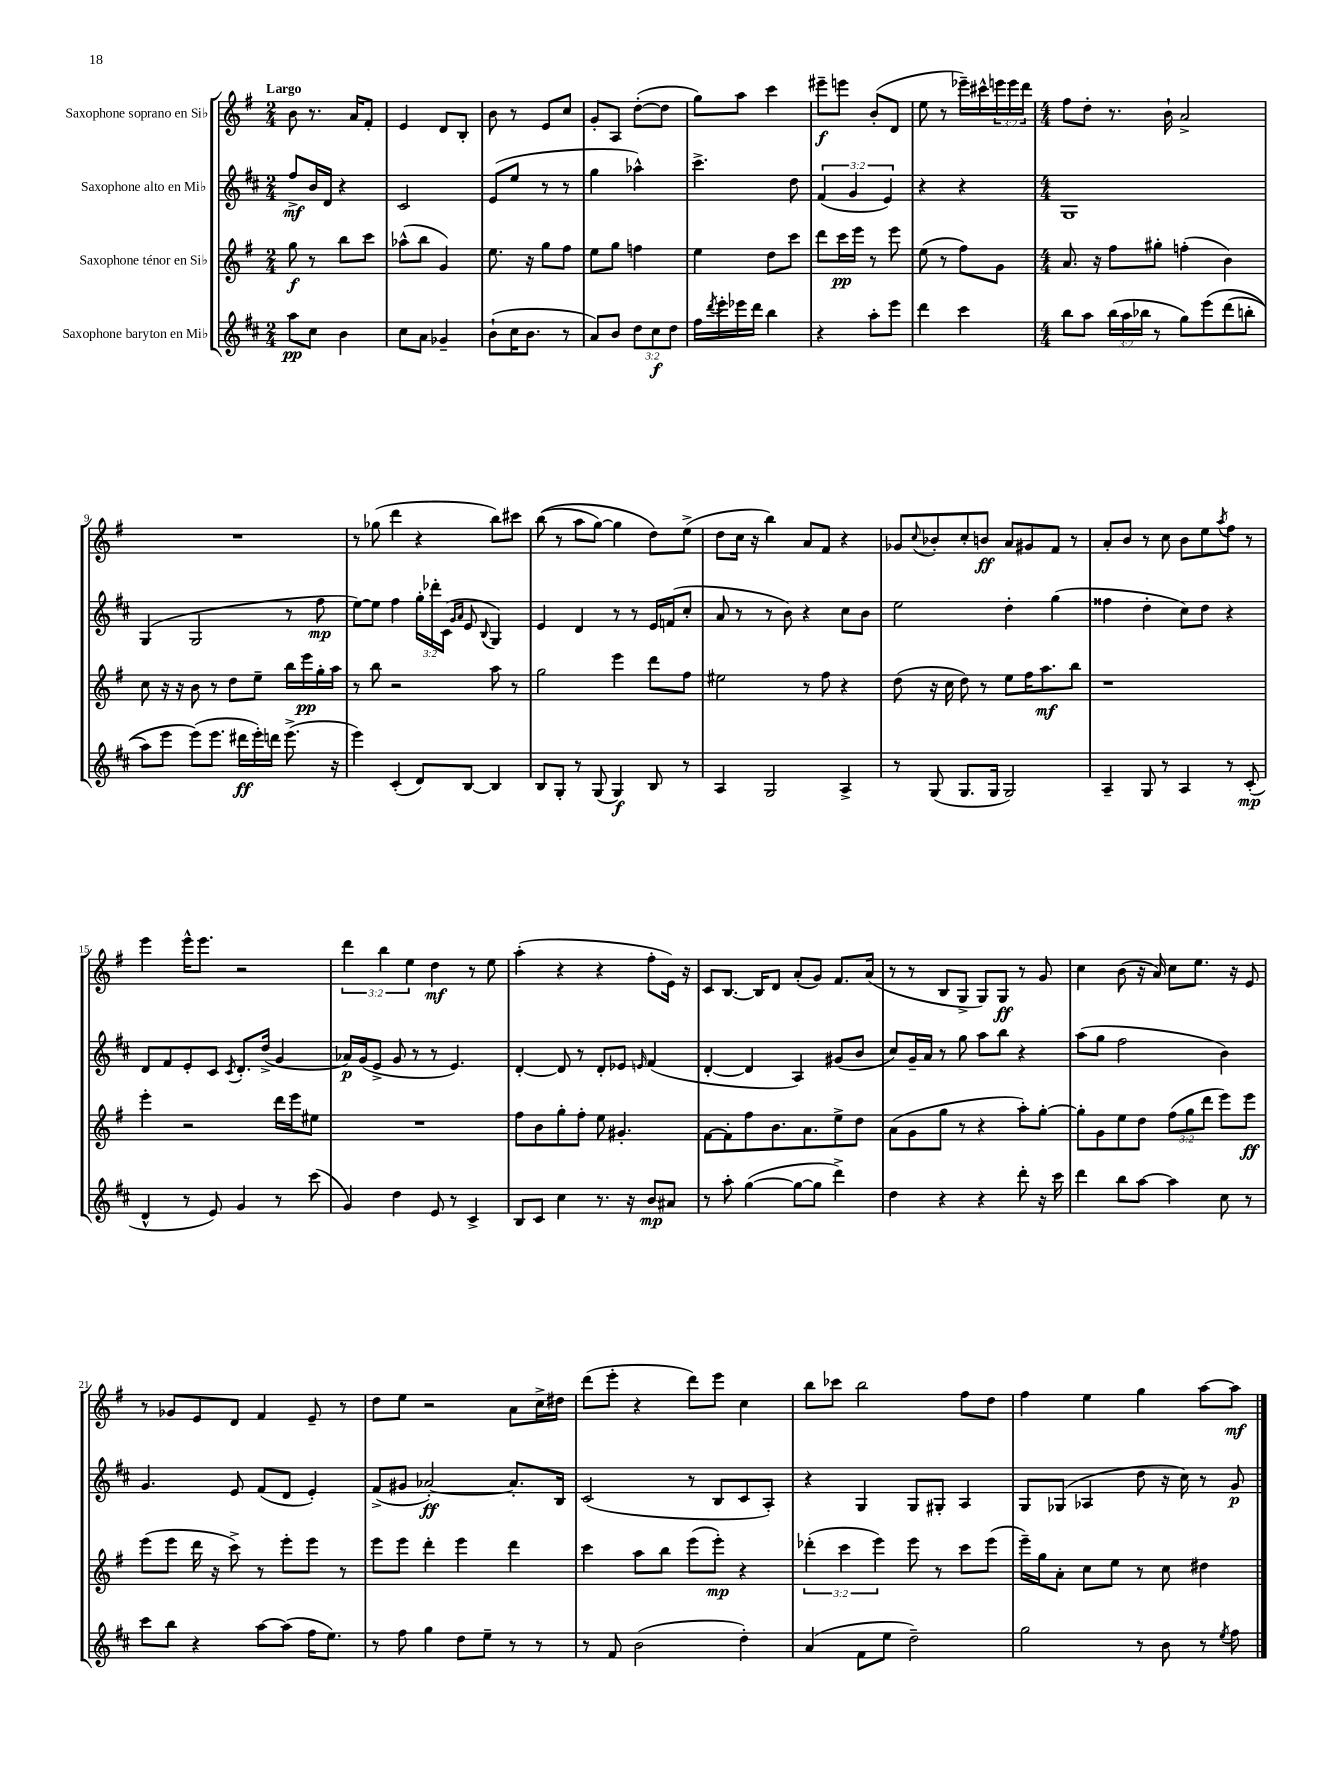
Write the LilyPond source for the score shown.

<<
\new StaffGroup <<
\new Staff = "s0" \with { instrumentName = "Saxophone soprano en Sib" } {
    \clef treble \key g \major \numericTimeSignature \time 2/4 \override Staff.TupletNumber.text = #tuplet-number::calc-fraction-text \tempo "Largo"
    b'8 r8. a'16 fis'8-. |
    e'4 d'8 b8-. |
    b'8 r8 e'8 c''8 |
    g'8-. a8 d''8~-.( d''8 |
    g''8) a''8 c'''4 |
    eis'''8--\f e'''8 b'8-.( d'8 |
    e''8 r8 ees'''16--) cis'''16-^ \tuplet 3/2 { e'''16 e'''16 d'''16 } |
    \numericTimeSignature \time 4/4 fis''8 d''8-. r8. b'16-! a'2-> |
    R1 |
    r8 ges''8( d'''4 r4 b''8) cis'''8 |
    b''8(\( r8 a''8 g''8~) g''4 d''8\) e''8->( |
    d''8 c''16 r16 b''4) a'8 fis'8 r4 |
    ges'8 \appoggiatura { c''8 } bes'8-. c''8-. b'8\ff a'8 gis'8 fis'8 r8 |
    a'8-. b'8 r8 c''8 b'8 e''8 \acciaccatura { a''8 } fis''8 r8 |
    e'''4 e'''16-^ e'''8. r2 |
    \tuplet 3/2 { d'''4 b''4 e''4 } d''4\mf r8 e''8 |
    a''4-.( r4 r4 fis''8-. e'16) r16 |
    c'8 b8.~ b16 d'8 a'8-.( g'8) fis'8. a'16( |
    r8 r8 b8 g8-> g8) g8\ff r8 g'8 |
    c''4 b'8( r16 a'16) c''8 e''8. r16 e'8 |
    r8 ges'8 e'8 d'8 fis'4 e'8-- r8 |
    d''8 e''8 r2 a'8 c''16-> dis''16 |
    d'''8( e'''8-. r4 d'''8) e'''8 c''4 |
    b''8 ces'''8 b''2 fis''8 d''8 |
    fis''4 e''4 g''4 a''8~ a''8\mf \bar "|." |
}
\new Staff = "s1" \with { instrumentName = "Saxophone alto en Mib" } {
    \clef treble \key d \major \numericTimeSignature \time 2/4 \override Staff.TupletNumber.text = #tuplet-number::calc-fraction-text
    fis''8->\mf b'16 d'16 r4 |
    cis'2 |
    e'8( e''8 r8 r8 |
    g''4 aes''4-^) |
    cis'''4.-> d''8 |
    \tuplet 3/2 { fis'4( g'4 e'4) } |
    r4 r4 |
    \numericTimeSignature \time 4/4 g1 |
    g4( g2 r8 fis''8\mp |
    e''8~) e''8 fis''4 \tuplet 3/2 { g''16-. des'''16-. cis'16( } \grace { g'16 a'16 } e'8 \appoggiatura { b8 } g4) |
    e'4 d'4 r8 r8 e'16 f'16( cis''8-. |
    a'8 r8 r8 b'8) r4 cis''8 b'8 |
    e''2 d''4-. g''4( |
    fisis''4 d''4-. cis''8) d''8 r4 |
    d'8 fis'8 e'8-. cis'8 \acciaccatura { cis'8 } d'8.-. d''16->( g'4 |
    aes'16\p) g'16( e'8-> g'8 r8 r8 e'4.) |
    d'4~-. d'8 r8 d'8-. ees'8 \grace { e'16 } fis'4( |
    d'4~-. d'4 a4) gis'8( b'8 |
    cis''8) g'16-- a'16 r8 g''8 a''8 b''8 r4 |
    a''8( g''8 fis''2 b'4) |
    g'4. e'8 fis'8( d'8 e'4-.) |
    fis'8->( gis'8 aes'2~-.\ff) aes'8.-. b16 |
    cis'2( r8 b8 cis'8 a8-.) |
    r4 g4 g8 gis8-. a4 |
    g8 ges8( aes4 d''8 r16 cis''16) r8 g'8\p \bar "|." |
}
\new Staff = "s2" \with { instrumentName = "Saxophone ténor en Sib" } {
    \clef treble \key g \major \numericTimeSignature \time 2/4 \override Staff.TupletNumber.text = #tuplet-number::calc-fraction-text
    g''8\f r8 b''8 c'''8 |
    aes''8-^( b''8 g'4) |
    e''8. r16 g''8 fis''8 |
    e''8 g''8 f''4 |
    e''4 d''8 c'''8 |
    d'''8 c'''16\pp e'''16 r8 e'''8 |
    e''8( r8 fis''8) g'8 |
    \numericTimeSignature \time 4/4 a'8. r16 fis''8 gis''8-. f''4-.( b'4) |
    c''8 r16 r16 b'8 r8 d''8 e''8-- b''16 e'''16\pp g''16-. a''16 |
    r8 b''8 r2 a''8 r8 |
    g''2 e'''4 d'''8 fis''8 |
    eis''2 r8 fis''8 r4 |
    d''8( r16 c''16 d''8) r8 e''8 fis''16 a''8.\mf b''8 |
    r1 |
    e'''4-. r2 d'''16 e'''16 eis''8 |
    R1 |
    fis''8 b'8 g''8-. fis''8-. e''8 gis'4.-. |
    fis'8~ fis'8-. fis''8 b'8. a'8. e''8-> d''8 |
    a'8( g'8 g''8 r8 r4 a''8-.) g''8~-. |
    g''8-. g'8 e''8 d''8 \tuplet 3/2 { fis''8( g''8 d'''8 } e'''8) e'''8\ff |
    e'''8( e'''8 d'''16 r16 c'''8->) r8 e'''8-. e'''8 r8 |
    e'''8 e'''8 d'''4-. e'''4 d'''4 |
    c'''4 a''8 b''8 e'''8( e'''8-.\mp) r4 |
    \tuplet 3/2 { des'''4-.( c'''4 e'''4) } e'''8 r8 c'''8 e'''8( |
    e'''16--) g''16 a'8-. c''8 e''8 r8 c''8 dis''4 \bar "|." |
}
\new Staff = "s3" \with { instrumentName = "Saxophone baryton en Mib" } {
    \clef treble \key d \major \numericTimeSignature \time 2/4 \override Staff.TupletNumber.text = #tuplet-number::calc-fraction-text
    a''8\pp cis''8 b'4 |
    cis''8 a'8 ges'4-- |
    b'8-!( cis''16 b'8. r8 |
    a'8) b'8 \tuplet 3/2 { d''8 cis''8\f d''8 } |
    fis''16 \acciaccatura { d'''8 } e'''16-. ees'''16 d'''16 b''4 |
    r4 a''8-. e'''8 |
    d'''4 cis'''4 |
    \numericTimeSignature \time 4/4 b''8 a''8 \tuplet 3/2 { b''16( a''16 bes''16 } r8 g''8) e'''8\( d'''8( b''8-. |
    a''8) e'''8 e'''8(\) e'''8. dis'''16\ff e'''16-.) d'''16 e'''8.->( r16 |
    e'''4) cis'4-.( d'8) b8~ b4 |
    b8 g8-. r8 g8( g4\f) b8 r8 |
    a4 g2 a4-> |
    r8 g8( g8. g16 g2) |
    a4-- g8 r8 a4 r8 cis'8-.\mp( |
    d'4-^ r8 e'8) g'4 r8 cis'''8( |
    g'4) d''4 e'8 r8 cis'4-> |
    b8 cis'8 cis''4 r8. r16 b'8\mp ais'8 |
    r8 a''8-. g''4~( g''8~ g''8 d'''4->) |
    d''4 r4 r4 d'''8-. r16 cis'''16 |
    d'''4 b''8 a''8~ a''4 cis''8 r8 |
    cis'''8 b''8 r4 a''8~ a''8( fis''16 e''8.) |
    r8 fis''8 g''4 d''8 e''8-- r8 r8 |
    r8 fis'8 b'2( d''4-.) |
    a'4( fis'8 e''8 d''2--) |
    g''2 r8 b'8 r8 \acciaccatura { e''8 } fis''8 \bar "|." |
}
>>
>>
